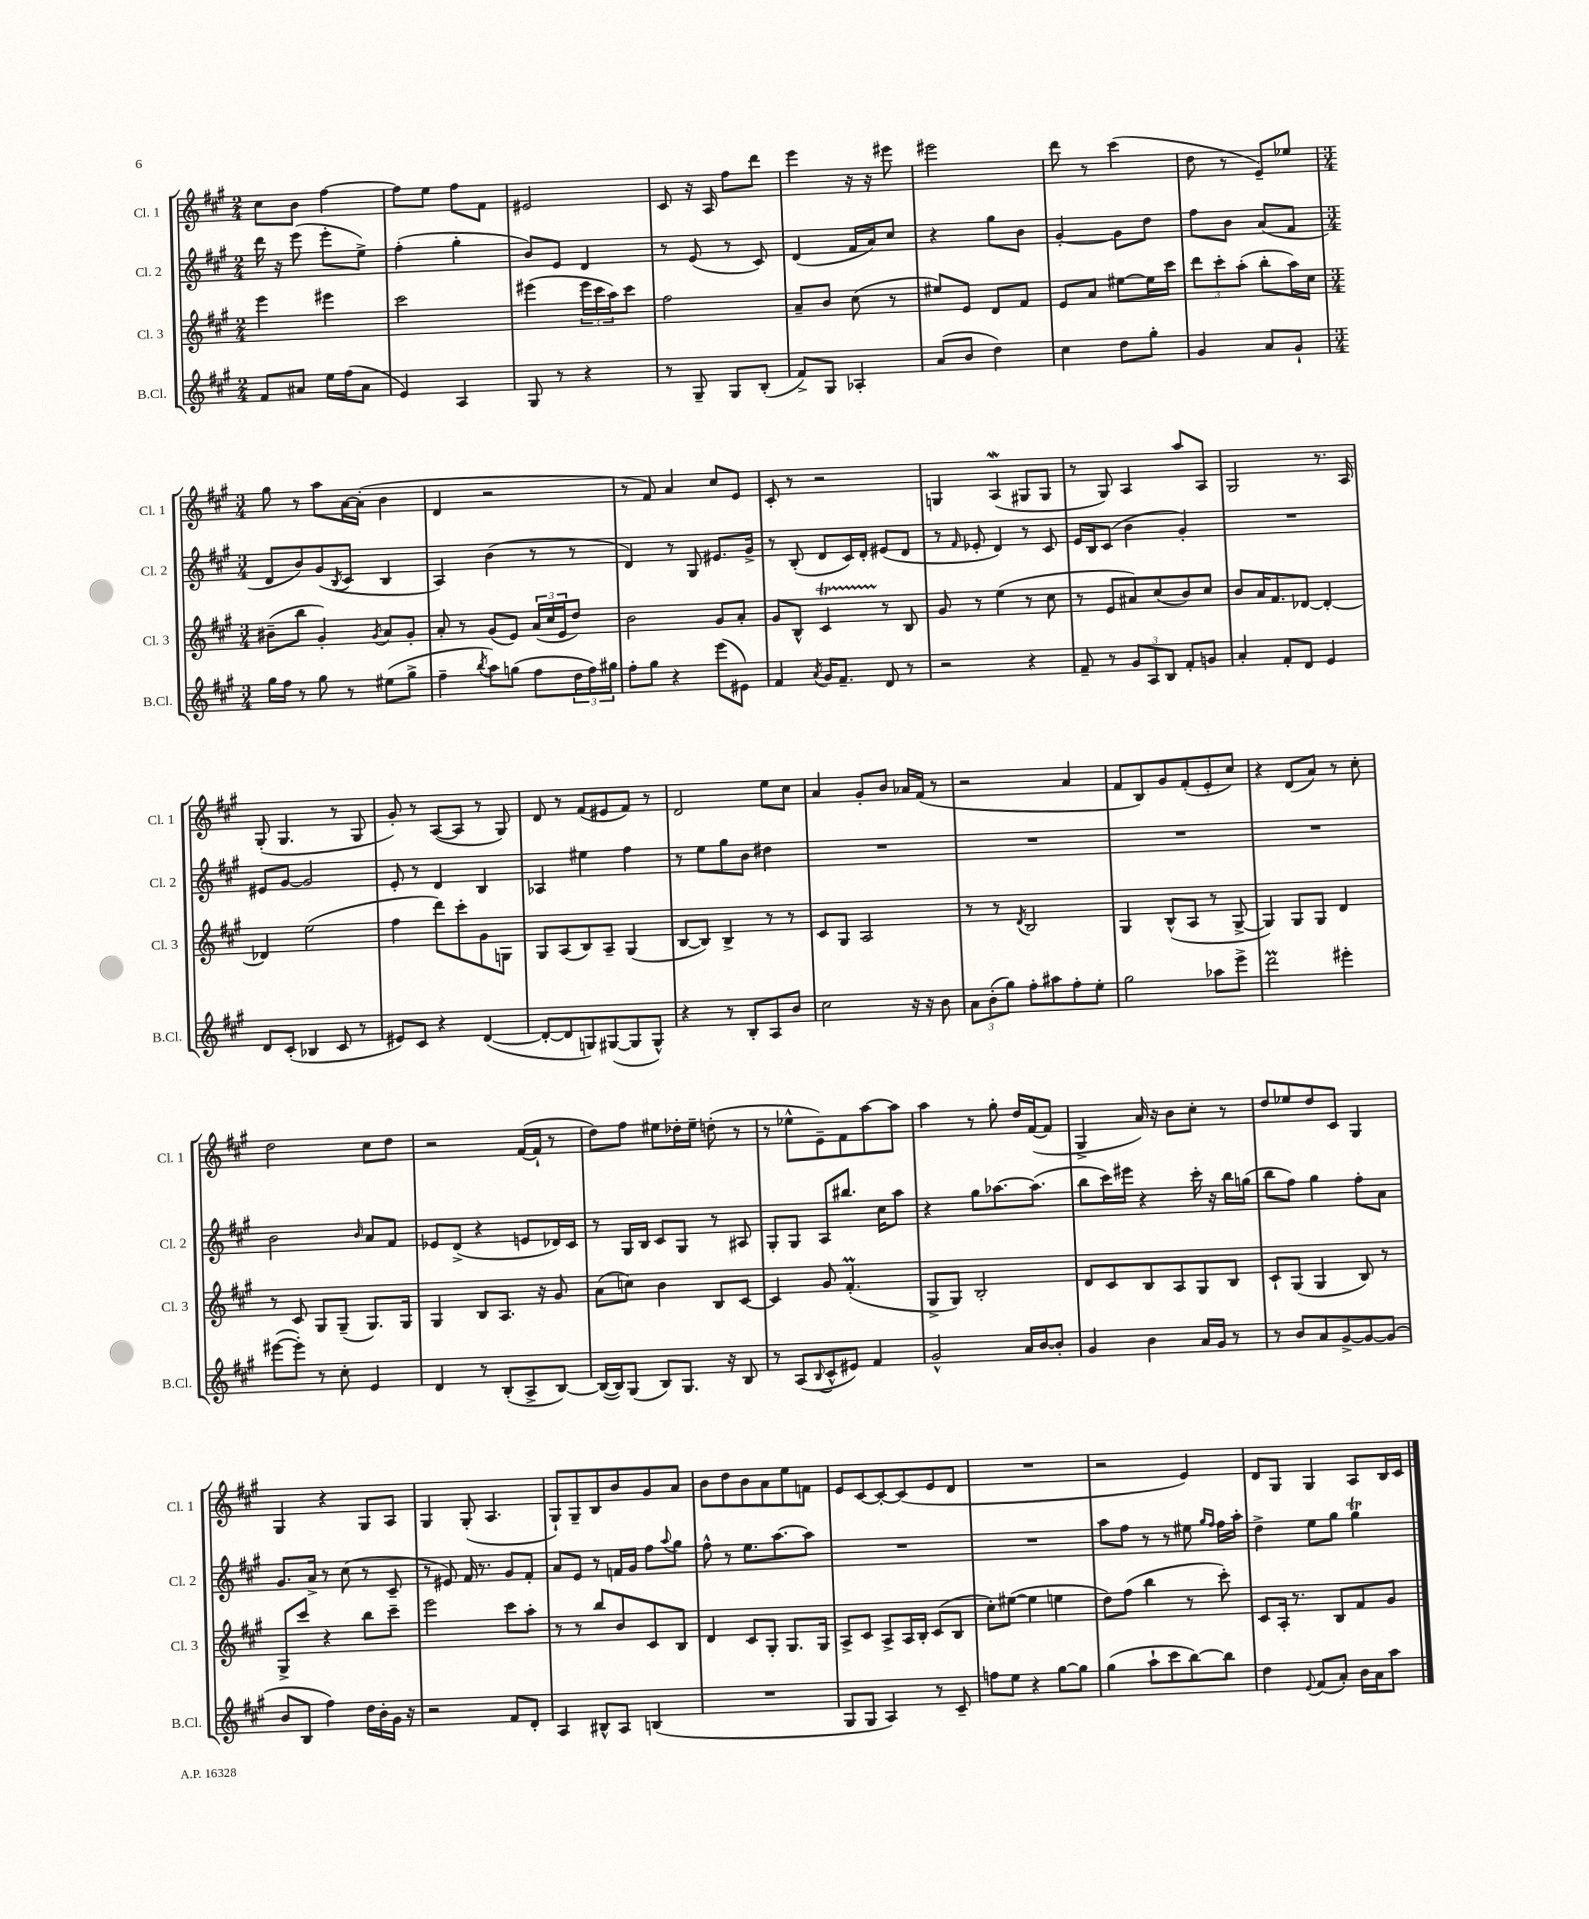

**kern	**kern	**kern	**kern
*staff4	*staff3	*staff2	*staff1
*clefG2	*clefG2	*clefG2	*clefG2
*k[f#c#g#]	*k[f#c#g#]	*k[f#c#g#]	*k[f#c#g#]
*M2/4	*M2/4	*M2/4	*M2/4
8f#	4eee	16ddd	8cc#
.	.	16r	.
8a#	.	(8eee	8b
16ee	4eee#	8eee'	[4ff#
(16ff#	.	.	.
8a#	.	8ee^)	.
=	=	=	=
4e)	2ccc#	(4ff#'	8ff#]
.	.	.	8ee
4A	.	4gg#'	8ff#
.	.	.	8f#
=	=	=	=
8G#	(4eee#	8b)	2e#
8r	.	8e	.
4r	24eee#	4d	.
.	24ccc#	.	.
.	24aa)	.	.
.	8ccc#	.	.
=	=	=	=
8r	2ff#	8r	8c#
8G#~	.	(8e	16r
.	.	.	16A
8G#	.	8r	8ff#
(8B'	.	8c#)	8ddd
=	=	=	=
8f#^)	8a~	(4d	4eee
8G#	8b	.	.
4A-'	(8cc#	16f#	16r
.	.	16a)	16r
.	8r	8cc#	8eee#
=	=	=	=
(8a	8ee#)	4r	2eee#
8b	8e	.	.
4dd)	8d	8gg#	.
.	8f#	8b	.
=	=	=	=
4cc#	8e	[4g#'	8ddd
.	8a	.	8r
8dd	[8ee#	8g#]	(4ccc#
8gg#'	16ee#]	8dd	.
.	16ccc#	.	.
=	=	=	=
4g#	12ddd	8ff#	8dd
.	12ccc#'	.	.
.	.	8b	8r
.	(12aa'	.	.
8a	8bb'	(8a	8e~)
8g#`	16aa)	8f#	8ee-
.	16cc#	.	.
=	=	=	=
*M3/4	*M3/4	*M3/4	*M3/4
16gg#	(8b#~	8d	8gg#
16ff#	.	.	.
8r	8bb	8b)	8r
8gg#	4g#')	(8g#	8aa
.	.	8qB	.
8r	.	8c#	[16a
.	.	.	(16a']
.	8qg#	.	.
(8ee#	8a	4B	4b
8gg#^	8g#'	.	.
=	=	=	=
4ff#~	8a'	4A)	4d
.	8r	.	.
8qbb	.	.	.
8aa)	(8g#	(4b	2r
(8gg	8e)	.	.
8ff#	(24a	8r	.
.	24cc#	.	.
.	24e	.	.
24dd	8dd)	8r	.
24ff#)	.	.	.
24gg#	.	.	.
=	=	=	=
8ff#'	2b	4d)	8r
8gg#	.	.	8f#)
4r	.	8r	4a
.	.	8G#	.
(8eee	8g#	8.e#	8cc#
8e#)	8a'	.	8e
.	.	16g#^	.
=	=	=	=
4f#	8g#	8r	8c#'
.	8B^^	(8B'	8r
8qa	.	.	.
16g#	4c#	8d	2r
8.f#~	.	.	.
.	.	16c#)	.
.	.	16d'	.
8d	8r	(8e#	.
8r	8B	8d	.
=	=	=	=
2r	8g#	8r	4G
.	.	16qqf#	.
.	8r	8e-'	.
.	(4ee	4d)	(4A
4r	8r	8r	8G#
.	8cc#	8c#	8G#
=	=	=	=
8f#~	8r	16e	8r
.	.	16B	.
8r	8e	(8c#	8G#)
12g#	8a#)	4b	4A
12A	.	.	.
.	(8cc#	.	.
12B	.	.	.
8f#'	8b)	4g#')	8aa
8g	8cc#	.	8A
=	=	=	=
4a'	8b	2.r	2G#
.	16a	.	.
.	8.f#	.	.
8f#'	.	.	.
8d	[8d-	.	.
4e	4d-'_	.	8.r
.	.	.	16A
=	=	=	=
8d	4d-]	8e#	(8G#'
(8c#'	.	[8g#	4.G#
4B-	(2ee	2g#]	.
8c#	.	.	8r
8r	.	.	8G#
=	=	=	=
8e#)	4ff#	8e'	8g#')
8c#	.	8r	8r
4r	8ddd)	4d	([8A
.	8ccc#'	.	8A]
([4d	8g#	4B	8r
.	8G	.	8G#)
=	=	=	=
8d'_	8G#	4A-	8d
8d]	(8A	.	8r
8G)	8B)	4ee#	(8f#
([8G#	8A~	.	8e#
8G#]	(4G#	4ff#	8f#)
8G#^^)	.	.	8r
=	=	=	=
4r	[8B	8r	2d
.	8B])	8ee	.
8r	4B^	8gg#	.
8B'	.	8b	.
8A	8r	4dd#	8ee
8b	8r	.	8cc#
=	=	=	=
2cc#	8c#	2.r	4a
.	8G#	.	.
.	2A	.	8g#'
.	.	.	8b
16r	.	.	16a-
16r	.	.	(16f#
8b	.	.	8r
=	=	=	=
12a	8r	2.r	2r
(12b'	.	.	.
.	8r	.	.
12gg#)	.	.	.
.	8qd	.	.
8ff#'	2B	.	.
8aa#	.	.	.
8ff#'	.	.	4a
8ee'	.	.	.
=	=	=	=
2gg#	4G#	2.r	8f#
.	.	.	8B)
.	(8B^^	.	8g#
.	8A	.	(8f#'
8aa-	8r	.	8e'
8eee^	[8G#^	.	8cc#)
=	=	=	=
2ddd	4G#])	2.r	4r
.	8G#	.	(8d
.	8G#	.	8a)
4eee#'	4d	.	8r
.	.	.	8cc#'
=	=	=	=
([8eee#	8r	2b	2dd
8eee#'])	8c#	.	.
8r	8G#	.	.
8cc#'	(8G#~	.	.
.	.	16qqb	.
4e	8.G#)	8a	8cc#
.	.	8f#	8dd
.	16G#	.	.
=	=	=	=
4d	4G#	8e-	2r
.	.	(8d^	.
8r	8B	4r	.
(8B'	8.A	.	.
8A^	.	8e	([16f#
.	16r	.	16f#`]
[8B)	8g#	16d-)	8r
.	.	16c#	.
=	=	=	=
(16B_	(8a	8r	8dd)
16B])	.	.	.
(8G#	8cc)	16G#	8ff#
.	.	16B	.
8B)	4b	8c#	8ee#
8.G#	.	8G#	16dd-'
.	.	.	16ee#~
.	8B	8r	(8dd'
16r	.	.	.
8B	[8c#	8A#	8r
=	=	=	=
8r	4c#]	8G#'	8r
(8A	.	8G#	8ee-^^
8qqB	.	.	.
8c#^^	8g#	8A	8e~)
8e#)	(4.f#'	8.bb#	8f#
4f#	.	.	[8aa
.	.	16cc#	.
.	.	8aa	8aa]
=	=	=	=
2g#^^	8G#^	4r	4aa
.	8G#)	.	.
.	2B'	8gg#	8r
.	.	[8.aa-	8gg#'
16a	.	.	16dd
[16b	.	(8.aa-]	([16f#
8b']	.	.	8f#]
=	=	=	=
4g#	8d	8bb	4G#^
.	8c#	16ccc#)	.
.	.	16eee#	.
4b	8B	4r	16a)
.	.	.	16r
.	8A	.	8b
16a	8G#	16ccc#'	8cc#'
16g#	.	16r	.
8r	8B	16bb	8r
.	.	(16gg	.
=	=	=	=
8r	8c#`	8bb	8dd
8b	(8G#	8ff#)	8ee-
8a	4G#	4gg#	8dd
[8g#^	.	.	8c#
8g#_	8B)	8ff#'	4G#
(8g#]	8r	8a	.
=	=	=	=
8b	8G#^	8.g#	4G#
8B	8ccc#	.	.
.	.	16a^	.
4ff#)	4r	8r	4r
.	.	(8cc#	.
16dd	8bb	8r	8G#
16b'	.	.	.
16g#	8ccc#~	8c#~	8A
16r	.	.	.
=	=	=	=
2r	2eee	8r	4G#
.	.	8e#)	.
.	.	16f#	(8G#'
.	.	8.r	.
.	.	.	4.A
8f#	8ccc#	8g#	.
8d'	8aa'	8f#'	.
=	=	=	=
4A	8r	8a	8G#`)
.	8r	8e	8G#~
8B#^^	8bb	8r	8B
8A	8b	16f	8b
.	.	16g#	.
(4B	8c#	8ff#	8g#
.	.	8qqaa	.
.	8B	8gg#	8a
=	=	=	=
2.r	4d	8ff#^^	8b
.	.	8r	8dd
.	8c#	8.ee	8b
.	8G#'	.	8a
.	.	[8.aa	.
.	8.G#	.	8ee
.	.	8aa]	8f
.	16G#	.	.
=	=	=	=
8G#	8A^	2.r	8e
8G#	8c#	.	[8c#
4A)	8A^	.	8c#'_
.	16A	.	(8c#]
.	16B'	.	.
8r	(8c#	.	8e
8c#~	8B	.	8d
=	=	=	=
8ff	8cc#')	2.r	2.r
8ee	([8ee#	.	.
4r	4ee#]	.	.
[8gg#	4ee	.	.
8gg#]	.	.	.
=	=	=	=
(4gg#	8dd)	8aa	2r
.	(8ff#	8ff#	.
8aa`	4bb	8r	.
8ccc#	.	8r	.
[8bb)	8r	8ee#	4e)
.	.	16qqgg#	.
.	.	16qqff#	.
8bb]	8ccc#')	16ff#	.
.	.	16aa'	.
=	=	=	=
4dd	8c#	4dd^	8d
.	16A'	.	8G#
.	8.r	.	.
8qqe	.	.	.
(8f#	.	8ee	4G#
8a')	8B	8gg#	.
16b	8f#	4gg#	8A
16a	.	.	.
8aa	8g#	.	16B
.	.	.	16c#
==	==	==	==
*-	*-	*-	*-
